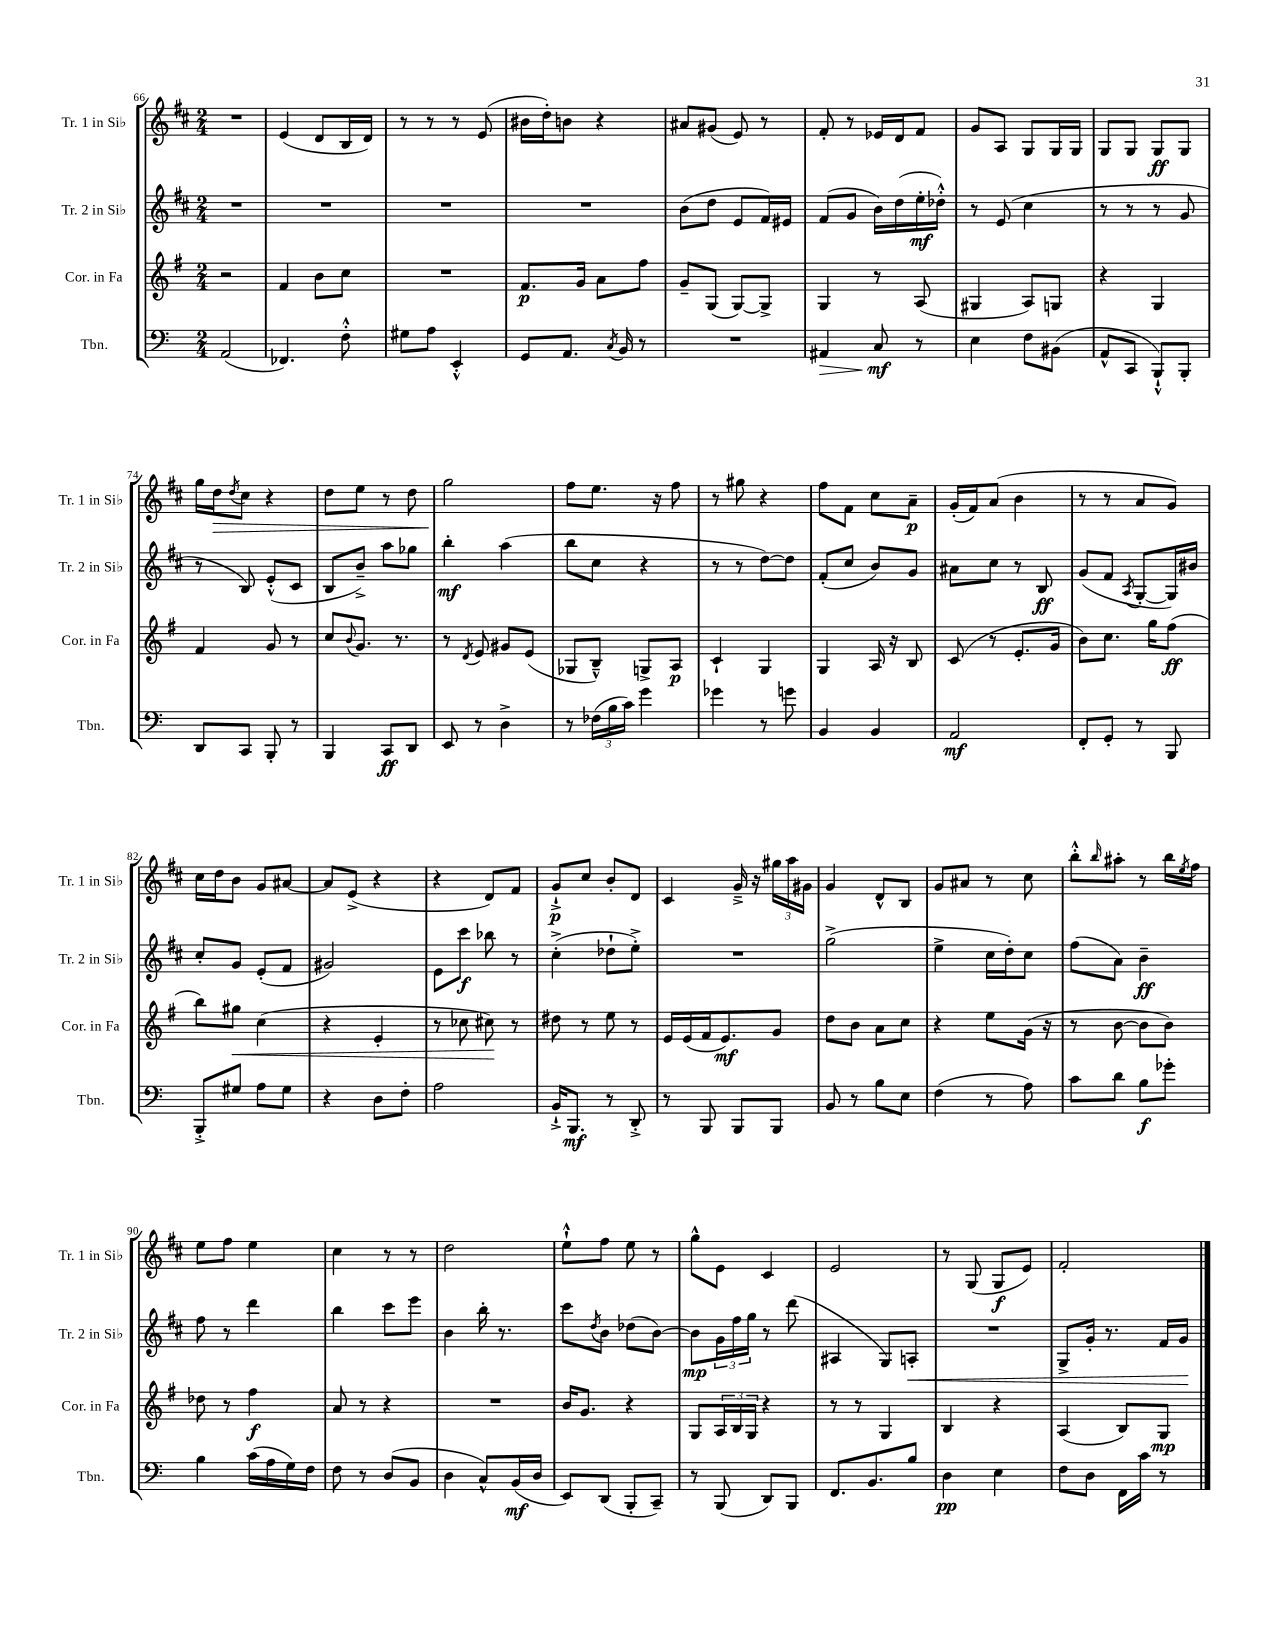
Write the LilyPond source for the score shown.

<<
\new StaffGroup <<
\new Staff = "s0" \with { instrumentName = "Tr. 1 in Sib" shortInstrumentName = "Tr. 1 in Sib" } {
    \clef treble \key d \major \numericTimeSignature \time 2/4
    R2 |
    e'4( d'8 b16 d'16) |
    r8 r8 r8 e'8( |
    bis'16 d''16-.) b'8 r4 |
    ais'8 gis'8( e'8) r8 |
    fis'8-. r8 ees'16 d'16 fis'8 |
    g'8 a8 g8 g16 g16 |
    g8 g8 g8\ff g8 |
    g''16 d''16\> \acciaccatura { d''8 } cis''8 r4 |
    d''8 e''8 r8 d''8 |
    g''2\! |
    fis''8 e''8. r16 fis''8 |
    r8 gis''8 r4 |
    fis''8 fis'8 cis''8 a'8--\p |
    g'16-.( fis'16) a'8( b'4 |
    r8 r8 a'8 g'8) |
    cis''16 d''16 b'8 g'8 ais'8~ |
    ais'8 e'8->( r4 |
    r4 d'8) fis'8 |
    g'8-!->\p cis''8 b'8-. d'8 |
    cis'4 g'16---> r16 \tuplet 3/2 { gis''16 a''16 gis'16 } |
    g'4 d'8-^ b8 |
    g'8 ais'8 r8 cis''8 |
    b''8-.-^ \grace { b''16 } ais''8-. r8 b''16 \acciaccatura { e''8 } fis''16 |
    e''8 fis''8 e''4 |
    cis''4 r8 r8 |
    d''2 |
    e''8-!-^ fis''8 e''8 r8 |
    g''8-^ e'8 cis'4 |
    e'2 |
    r8 g8( g8\f e'8) |
    fis'2-. \bar "|." |
}
\new Staff = "s1" \with { instrumentName = "Tr. 2 in Sib" shortInstrumentName = "Tr. 2 in Sib" } {
    \clef treble \key d \major \numericTimeSignature \time 2/4
    R2 |
    R2 |
    R2 |
    R2 |
    b'8( d''8 e'8 fis'16) eis'16 |
    fis'8( g'8 b'16) d''16( e''16-.\mf des''16-.-^) |
    r8 e'8( cis''4 |
    r8 r8 r8 g'8 |
    r8 b8) e'8-.-^( cis'8 |
    b8 b'8--->) a''8 ges''8 |
    b''4-.\mf a''4( |
    b''8 cis''8 r4 |
    r8 r8 d''8~) d''8 |
    fis'8-.( cis''8 b'8) g'8 |
    ais'8 cis''8 r8 b8\ff |
    g'8( fis'8 \acciaccatura { a8 } g8~-. g16) bis'16 |
    cis''8-. g'8 e'8-.( fis'8 |
    gis'2) |
    e'8 cis'''8\f bes''8 r8 |
    cis''4-.->( des''8-! e''8-.->) |
    R2 |
    g''2->( |
    e''4-> cis''16 d''16-.) cis''8 |
    fis''8( a'8) b'4--\ff |
    fis''8 r8 d'''4 |
    b''4 cis'''8 e'''8 |
    b'4 b''16-. r8. |
    cis'''8 \acciaccatura { d''8 } b'8 des''8( b'8~) |
    b'8\mp \tuplet 3/2 { g'16 fis''16 g''16 } r8 d'''8( |
    ais4 g8) a8-.\< |
    R2 |
    g8-> g'16-. r8. fis'16 g'16\! \bar "|." |
}
\new Staff = "s2" \with { instrumentName = "Cor. in Fa" shortInstrumentName = "Cor. in Fa" } {
    \clef treble \key g \major \numericTimeSignature \time 2/4
    r2 |
    fis'4 b'8 c''8 |
    R2 |
    fis'8.\p g'16 a'8 fis''8 |
    g'8-- g8( g8~) g8-> |
    g4 r8 a8( |
    gis4 a8) g8 |
    r4 g4 |
    fis'4 g'8 r8 |
    c''8 \appoggiatura { b'8 } g'8. r8. |
    r8 \acciaccatura { d'8 } e'8 gis'8 e'8( |
    ges8 b8---^) g8-> a8\p |
    c'4-! g4 |
    g4 a16 r16 b8 |
    c'8( r8 e'8.-. g'16 |
    b'8) c''8. g''16 fis''8\ff( |
    b''8) gis''8\< c''4( |
    r4 e'4-. |
    r8 ces''8 cis''8\!) r8 |
    dis''8 r8 e''8 r8 |
    e'16 e'16( fis'16 e'8.\mf) g'8 |
    d''8 b'8 a'8 c''8 |
    r4 e''8 g'16( r16 |
    r8 b'8~ b'8 b'8) |
    des''8 r8 fis''4\f |
    a'8 r8 r4 |
    R2 |
    b'16 g'8. r4 |
    g8 \tuplet 3/2 { a16 b16 g16 } r4 |
    r8 r8 g4 |
    b4 r4 |
    a4( b8) g8\mp \bar "|." |
}
\new Staff = "s3" \with { instrumentName = "Tbn." shortInstrumentName = "Tbn." } {
    \clef bass \key c \major \numericTimeSignature \time 2/4
    a,2( |
    fes,4.) f8-.-^ |
    gis8 a8 e,4-.-^ |
    g,8 a,8. \acciaccatura { c8 } b,16 r8 |
    R2 |
    ais,4\> c8\mf\! r8 |
    e4 f8 bis,8( |
    a,8-^ c,8 b,,8-!-^) b,,8-. |
    d,8 c,8 b,,8-. r8 |
    b,,4 c,8\ff d,8 |
    e,8 r8 d4-> |
    r8 \tuplet 3/2 { fes16( b16 c'16) } g'4 |
    ges'4 r8 g'8 |
    b,4 b,4 |
    a,2\mf |
    f,8-. g,8-. r8 b,,8 |
    b,,8-.-> gis8 a8 gis8 |
    r4 d8 f8-. |
    a2 |
    b,16-!-> b,,8.\mf r8 d,8-.-> |
    r8 b,,8 b,,8 b,,8 |
    b,8 r8 b8 e8 |
    f4( r8 a8) |
    c'8 d'8 b8\f ges'8-. |
    b4 c'16( a16 g16) f16 |
    f8 r8 d8( b,8 |
    d4 c8-^) b,16\mf( d16 |
    e,8) d,8( b,,8-. c,8--) |
    r8 b,,8( d,8) b,,8 |
    f,8. b,8. b8 |
    d4\pp e4 |
    f8 d8 f,16 c'16 r8 \bar "|." |
}
>>
>>
\layout { \context { \Score currentBarNumber = #66 } }
